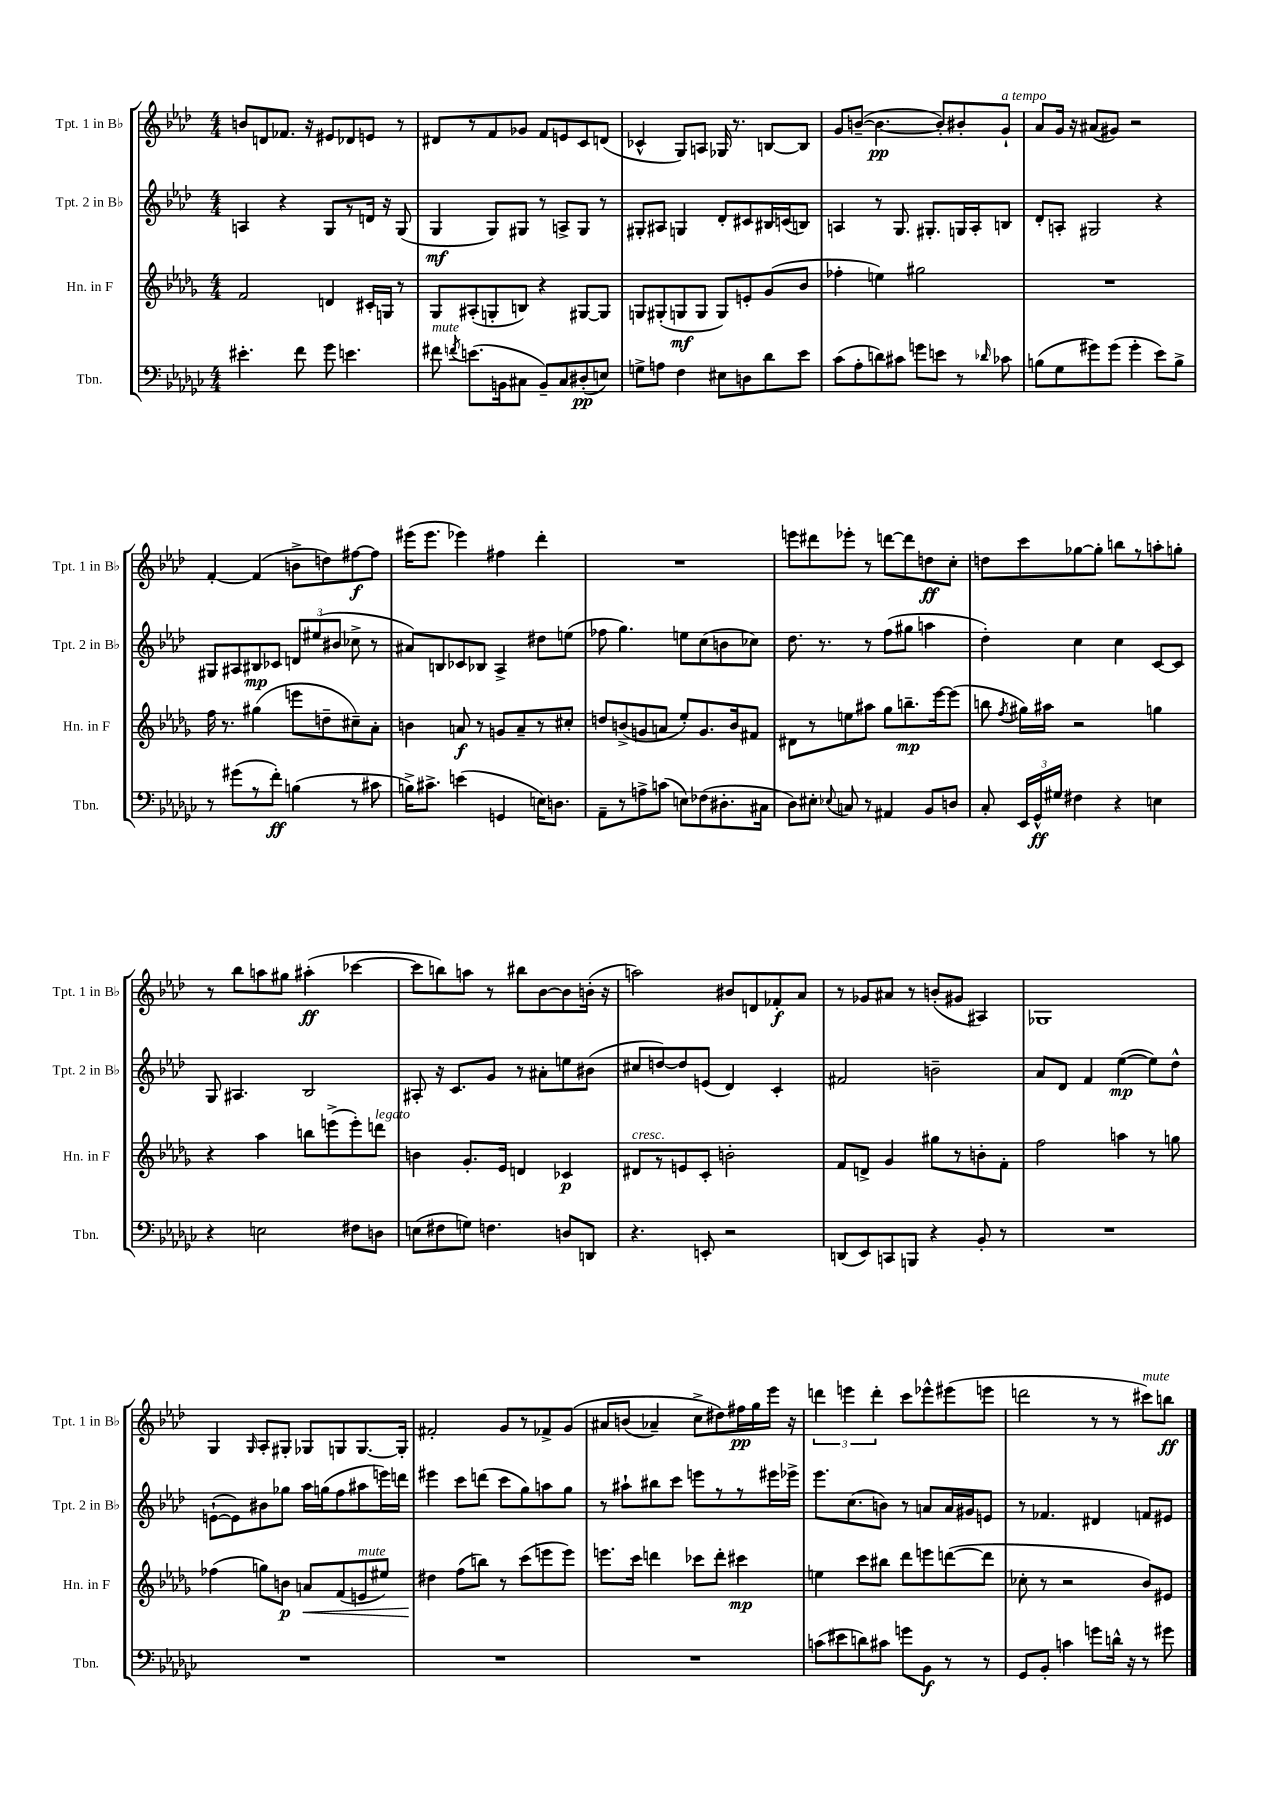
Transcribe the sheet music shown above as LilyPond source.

<<
\new StaffGroup <<
\new Staff = "s0" \with { instrumentName = "Tpt. 1 in Bb" shortInstrumentName = "Tpt. 1 in Bb" } {
    \clef treble \key aes \major \numericTimeSignature \time 4/4
    \autoBeamOff b'8[ d'8 fes'8.] r16 eis'8[ des'8 e'8] r8 |
    dis'8[ r8 f'8 ges'8] f'8[ e'8 c'8 d'8]( |
    ces'4-^ g8[) a8] ges16 r8. b8[~ b8] |
    g'8[ b'8]~--( b'4.~\pp b'8[-.) bis'8-. g'8]-!^\markup { \italic "a tempo" } |
    aes'8[ g'16] r16 ais'8[( gis'8]) r2 |
    f'4~-. f'4( b'8[-> d''8) fis''8~\f fis''8] |
    eis'''16[( eis'''8.] ees'''4) fis''4 des'''4-. |
    R1 |
    e'''8[ dis'''8 ees'''8]-. r8 d'''8[~ d'''8 d''8\ff c''8]-. |
    d''8[ c'''8 ges''8~ ges''8]-. b''8[ r8 a''8-. g''8]-. |
    r8 bes''8[ a''8 gis''8] ais''4-.\ff( ces'''4~ |
    ces'''8[ b''8) a''8] r8 bis''8[ bes'8~ bes'8 b'16]-.( r16 |
    a''2) bis'8[ d'8 fes'8-.\f aes'8] |
    r8 ges'8[ ais'8] r8 b'8[-.( gis'8] ais4) |
    ges1 |
    g4 \grace { g16 } aes8[-. gis8]-. ges8[ g8 g8.~ g16]-. |
    fis'2-. g'8[ r8 fes'8-> g'8]\( |
    ais'8[ b'8]( aes'4--) c''8[-> dis''8\) fis''16\pp g''16 ees'''16] r16 |
    \tuplet 3/2 { d'''4 e'''4 d'''4-. } c'''8[ ees'''8-^ eis'''8( e'''8] |
    d'''2 r8 r8 cis'''8[^\markup { \italic "mute" }) b''8]\ff \bar "|." |
}
\new Staff = "s1" \with { instrumentName = "Tpt. 2 in Bb" shortInstrumentName = "Tpt. 2 in Bb" } {
    \clef treble \key aes \major \numericTimeSignature \time 4/4
    \autoBeamOff a4 r4 g8[ r8 d'16] r16 g8( |
    g4\mf g8[) gis8] r8 a8[-> gis8] r8 |
    gis8[-. ais8] g4 des'8[-. cis'8 bis16 c'16( b8]) |
    a4 r8 g8. gis8.[-. g16 a16-. b8] |
    des'8[-. a8]-. gis2 r4 |
    gis8[ ais8 bis8\mp ces'8] \tuplet 3/2 { d'8[ eis''8( bis'8] } ces''8-> r8 |
    ais'8[) b8 ces'8 bes8] aes4-> dis''8[ e''8]( |
    fes''8 g''4.) e''8[ c''8( b'8 ces''8]) |
    des''8. r8. r8 f''8[( gis''8] a''4 |
    des''4-.) c''4 c''4 c'8[~ c'8] |
    g8 ais4. bes2 |
    ais8-. r16 c'8.[ g'8] r8 ais'8[-. e''8 bis'8]( |
    cis''8[ d''8~) d''8 e'8]( des'4) c'4-. |
    fis'2 b'2-- |
    aes'8[ des'8] f'4 ees''4~\mp( ees''8[) des''8]-^ |
    e'8[~-!( e'8) bis'8 ges''8] aes''16[ g''16( f''8 ais''8 e'''16) d'''16] |
    eis'''4 c'''8[ d'''8]( c'''8[ g''8) a''8 g''8] |
    r8 ais''8[-! bis''8 c'''8] e'''8[ r8 r8 eis'''16 ees'''16]-> |
    ees'''8.[ c''8.( b'8]) r8 a'8[ a'16 gis'16 e'8] |
    r8 fes'4. dis'4 f'8[ eis'8] \bar "|." |
}
\new Staff = "s2" \with { instrumentName = "Hn. in F" shortInstrumentName = "Hn. in F" } {
    \clef treble \key des \major \numericTimeSignature \time 4/4
    \autoBeamOff f'2 d'4 cis'16[-. g16] r8 |
    ges8[ ais8-.( g8-. b8]) r4 gis8[~ gis8] |
    g8[ gis8-.( g8\mf g8] g8[) e'8-. ges'8( bes'8] |
    fes''4-. e''4) gis''2 |
    R1 |
    f''16 r8. gis''4( e'''8[ d''8-- cis''8--) aes'8]-. |
    b'4 a'8\f r8 g'8[ a'8-- r8 cis''8]-. |
    d''8[ b'8->( g'8 a'8] ees''8[-.) g'8. b'16 fis'8] |
    dis'8[ r8 e''8 ais''8] ges''8[ b''8.--\mp ees'''16~ ees'''8]( |
    b''8 \acciaccatura { f''8 } gis''16[) ais''16] r2 g''4 |
    r4 aes''4 b''8[ e'''8->( e'''8-.) d'''8]^\markup { \italic "legato" } |
    b'4 ges'8.[-. ees'16] d'4 ces'4\p |
    dis'8[^\markup { \italic "cresc." } r8 e'8 c'8]-. b'2-. |
    f'8[ d'8]-> ges'4 gis''8[ r8 b'8-. f'8]-. |
    f''2 a''4 r8 g''8 |
    fes''4( g''8[) b'8]\p a'8[\< f'8( e'8^\markup { \italic "mute" } eis''8]) |
    dis''4\! f''8[( b''8]) r8 c'''8[( e'''8 e'''8]) |
    e'''8.[ c'''16] d'''4 ces'''8[ d'''8]-. cis'''4\mp |
    e''4 c'''8[ bis''8] des'''8[ e'''8 d'''8~( d'''8] |
    ces''8-. r8 r2 bes'8[) eis'8] \bar "|." |
}
\new Staff = "s3" \with { instrumentName = "Tbn." shortInstrumentName = "Tbn." } {
    \clef bass \key ges \major \numericTimeSignature \time 4/4
    \autoBeamOff eis'4.-. f'8 ges'8 e'4. |
    fis'8^\markup { \italic "mute" } \acciaccatura { f'8 } e'8.[( b,16 cis8] b,8[--) cis8 dis8-.\pp( e8]) |
    g8[-> a8] f4 eis8[ d8 des'8 ees'8] |
    ces'8[( aes8-. d'8) cis'8] g'8[ e'8] r8 \grace { des'16 } ces'8 |
    b8[( ges8 gis'8) gis'8]( gis'4-. ees'8[) b8]-> |
    r8 gis'8[( r8 f'8]-.\ff) b4( r8 cis'8 |
    b16[->) cis'8.]-> e'4( g,4 e16[) d8.] |
    aes,8[-- r8 a8-> c'8]( e8[) fes8( dis8.-. cis16] |
    des8[) eis8]-. \appoggiatura { ees8 } c8 r8 ais,4 bes,8[ d8] |
    ces8-. \tuplet 3/2 { ees,16[ ges,16-^\ff gis16] } fis4 r4 e4 |
    r4 e2 fis8[ d8] |
    e8[( fis8 g8]) f4. d8[ d,8] |
    r4. e,8-. r2 |
    d,8[( ees,8) c,8 b,,8] r4 bes,8-. r8 |
    R1 |
    R1 |
    R1 |
    R1 |
    c'8[( eis'8 d'8) cis'8] g'8[ bes,8]\f r8 r8 |
    ges,8[ bes,8]-. c'4 g'8[ d'16]-^ r16 r8 gis'8 \bar "|." |
}
>>
>>
\layout { \context { \Score \remove "Bar_number_engraver" } }
